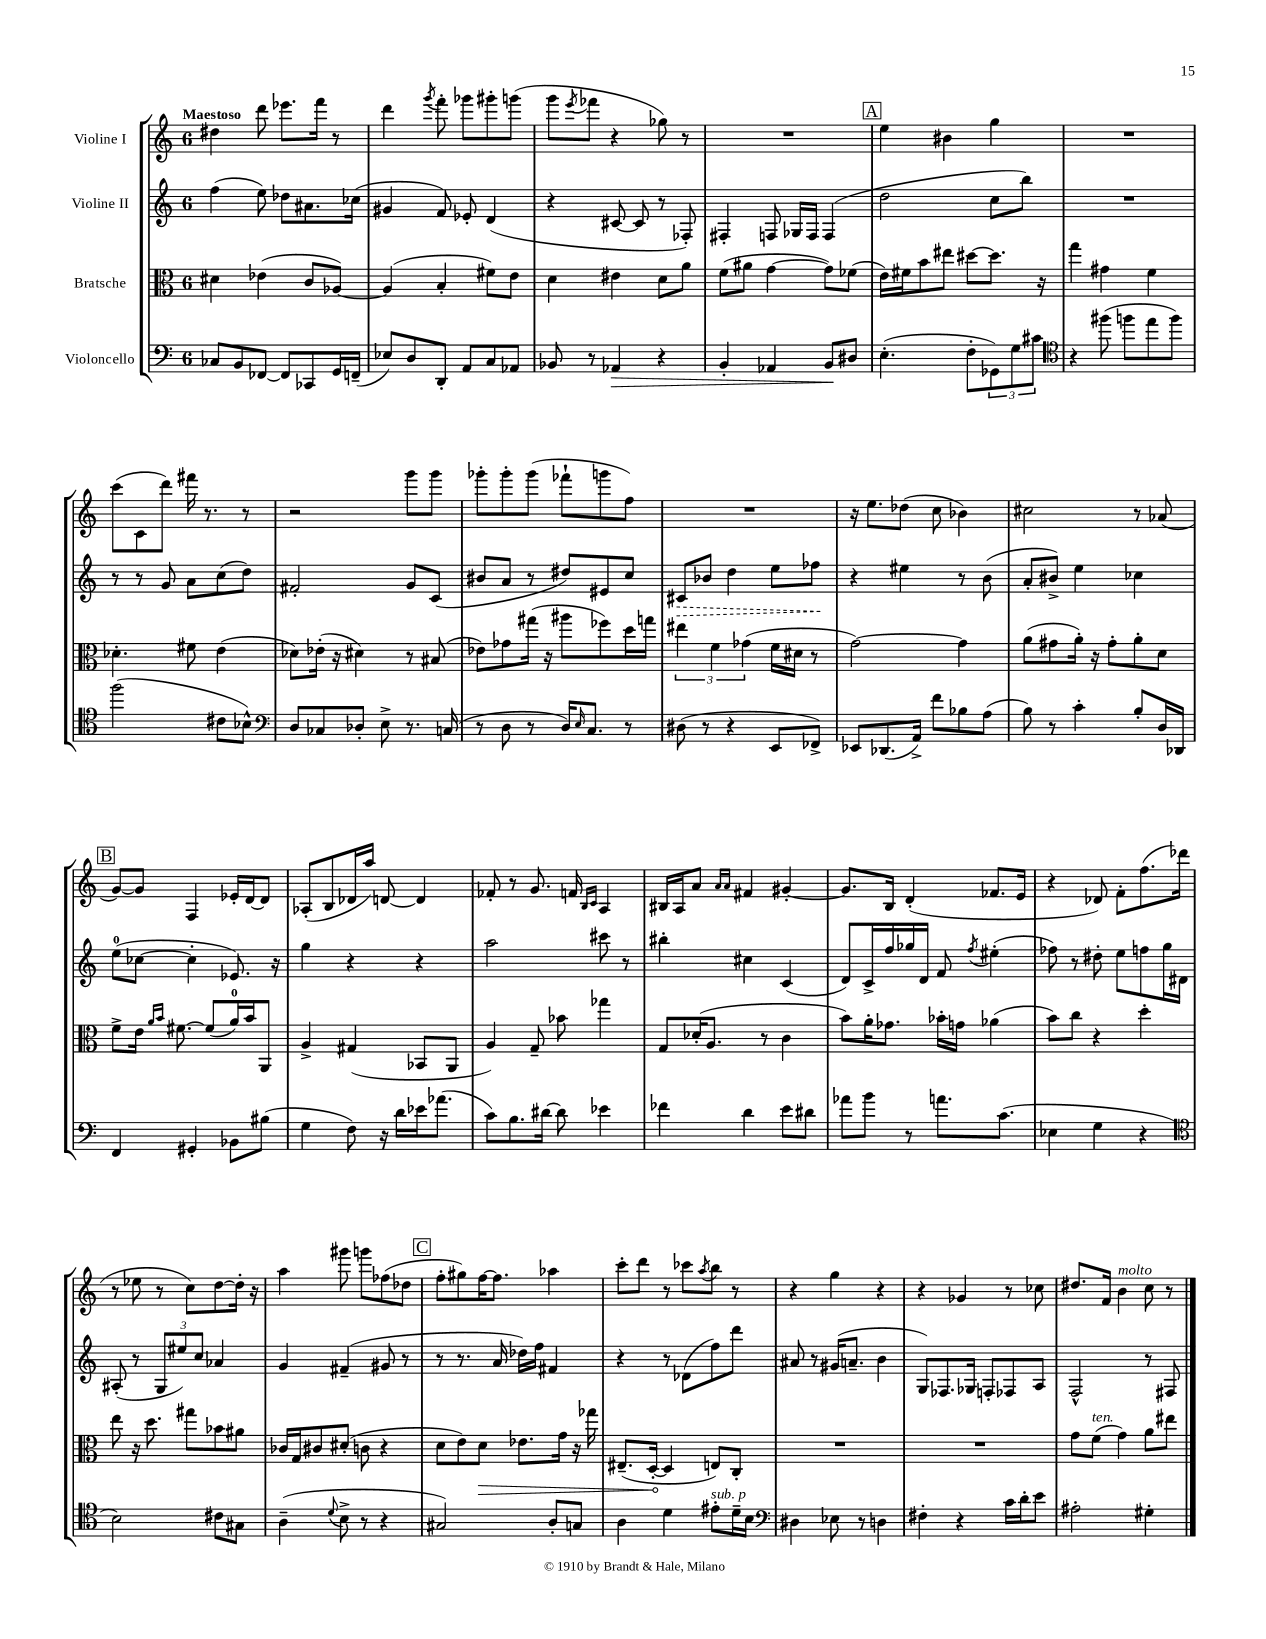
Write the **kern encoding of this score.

**kern	**kern	**kern	**kern
*staff4	*staff3	*staff2	*staff1
*clefF4	*clefC3	*clefG2	*clefG2
*k[]	*k[]	*k[]	*k[]
*M6/8	*M6/8	*M6/8	*M6/8
8C-	4d#	(4ff	4dd#
8BB	.	.	.
[8FF-	(4e-	8ee)	8ddd
8FF-]	.	8dd-	8.eee-
8CC-	8c	8.a#	.
.	.	.	16fff
16GG	[8A-)	.	8r
(16FF~	.	(16cc-	.
=	=	=	=
8E-)	(4A-]	4g#	4ddd
8D	.	.	.
.	.	.	8qggg
8DD'	4B'	8f)	8fff'
8AA	.	8e-'	8ggg-
8C	8f#)	(4d	8ggg#'
8AA-	8e	.	(8ggg
=	=	=	=
8BB-	4d	4r	8ggg
.	.	.	8qeee
8r	.	.	8fff-
4AA-	4e#	[8c#	4r
.	.	8c#]	.
4r	8d	8r	8gg-)
.	8a	8F-')	8r
=	=	=	=
4BB'	(8f	4F#'	2.r
.	8a#	.	.
4AA-	[4g	8F	.
.	.	16G-	.
.	.	16F	.
8BB	8g])	(4F	.
8D#	(8f-	.	.
=	=	=	=
(4.E'	16e)	2dd	4ee
.	16f#	.	.
.	8b	.	.
.	8ee#	.	4b#
8F'	[8dd#	.	.
12GG-)	8.dd#]	8cc	4gg
12G	.	.	.
.	.	8bb)	.
12c#	.	.	.
.	16r	.	.
=	=	=	=
*clefC4	*	*	*
4r	4gg	2.r	2.r
(8ff#	4g#	.	.
8ff	.	.	.
8ee	4f	.	.
8ff)	.	.	.
=	=	=	=
(2ff	4.d-'	8r	(8ccc
.	.	8r	8c
.	.	8g	8ddd)
.	8f#	8a	16fff#
.	.	.	8.r
8c#	(4e	(8cc	.
8B-^^)	.	8dd)	8r
=	=	=	=
*clefF4	*	*	*
8D	8d-)	2f#'	2r
8C-	(16e-'	.	.
.	16r	.	.
8D-'	4d#)	.	.
8E^	.	.	.
8.r	8r	8g	8ggg
.	(8B#	(8c	8ggg
(16C	.	.	.
=	=	=	=
8r	8e-)	8b#	8ggg-'
8D	8g-	8a	8ggg-'
8r	(16gg#	8r	(8ggg-
.	16r	.	.
16D)	8aa#	8dd#)	8fff-`
16qqE	.	.	.
8.C	.	.	.
.	8ff-)	8e#	8ggg
8r	16dd	8cc	8ff)
.	16gg	.	.
=	=	=	=
(8D#	6ee#	8c#	2.r
8r	.	8b-	.
.	6f	.	.
4r	.	4dd	.
.	(6g-	.	.
8EE	16f	8ee	.
.	16d#	.	.
8FF-^)	8r	8ff-	.
=	=	=	=
8EE-	[2g)	4r	16r
.	.	.	8.ee
(8.DD-	.	.	.
.	.	4ee#	(8dd-
16AA^)	.	.	.
8f	.	.	8cc
8B-	4g]	8r	4b-)
(8A	.	(8b	.
=	=	=	=
8B)	(8a	8a'	2cc#
8r	8g#	8b#^)	.
4c'	16a')	4ee	.
.	16r	.	.
.	8g#'	.	.
8B'	8a'	4cc-	8r
16D	8d	.	(8a-
16DD-	.	.	.
=	=	=	=
4FF	8f^	(8ee	[8g)
.	16e	[8cc-	8g]
.	16qqa	.	.
.	16qqb	.	.
.	[8.f#	.	.
4GG#'	.	4cc-']	4F
.	(8f#]	.	.
8BB-	16a)	8.e-)	16e-'
.	16b	.	[16d
(8B#	8AA	.	8d]
.	.	16r	.
=	=	=	=
4G	4A^	4gg	(8A-'
.	.	.	8B
8F)	(4G#	4r	16d-
.	.	.	16aa)
16r	.	.	[8d
16d	.	.	.
16e-	8BB-	4r	4d]
(8.a-	.	.	.
.	8AA	.	.
=	=	=	=
8c)	4A)	2aa	8f-'
8.B	.	.	8r
.	8G~	.	8.g
[16d#	.	.	.
8d#]	8b-	.	.
.	.	.	16f
.	.	.	16qqB
.	.	.	16qqc
4e-	4gg-	8ccc#	4A
.	.	8r	.
=	=	=	=
4f-	8G	4bb#'	16B#
.	.	.	16A
.	(16d-'	.	8a
.	8.A	.	.
.	.	.	16qqa
.	.	.	16qqa
4d	.	4cc#	4f#
.	8r	.	.
8e	4c	(4c	[4g#'
8d#	.	.	.
=	=	=	=
8a-	8b)	8d)	8.g#]
8b	16a'	16c^	.
.	8.g-	16ff	16B
8r	.	16gg-	(4d'
.	.	16d	.
8.a	16b-'	8f	.
.	16g	.	.
.	.	8qff	.
.	(4a-	(4ee#'	8.f-
(8.c	.	.	.
.	.	.	16e
=	=	=	=
4E-	8b)	8ff-)	4r
.	8cc	8r	.
4G	4r	8dd#'	8d-)
.	.	8ee	8f'
4r	4dd'	8ff	(8.ff
.	.	16gg	.
.	.	16d#	16ddd-
=	=	=	=
*clefC4	*	*	*
2B)	8ee	(8A#'	8r
.	16r	8r	8ee-
.	8.dd	.	.
.	.	12G	8r
.	.	12ee#)	.
.	8gg#	.	8cc)
.	.	12cc	.
8c#	8b-	4a-	[8dd
8G#	8a#	.	16dd']
.	.	.	16r
=	=	=	=
(4A~	16c-	4g	4aa
.	16G	.	.
.	8c#	.	.
8qqd	.	.	.
8B^	(8d#'	(4f#~	8ggg#
8r	8c	.	8ggg
4r	4r	8g#	(8ff-
.	.	8r	8dd-
=	=	=	=
2G#)	8d	8r	8ff'
.	8e)	8.r	8gg#)
.	8d	.	[16ff
.	.	16a	8.ff]
.	8.e-	16dd-)	.
.	.	16ff	.
8A'	.	4f#	4aa-
.	16g	.	.
8G	16r	.	.
.	16gg-	.	.
=	=	=	=
4A	(8.E#~	4r	8ccc'
.	.	.	8ddd
.	[16D'	.	.
4d	4D]	8r	8r
.	.	(8d-	8ccc-
.	.	.	8qaa
8e#'	8E)	8ff)	8bb
16d~	8C'	8ddd	8r
16B	.	.	.
=	=	=	=
*clefF4	*	*	*
4D#	2.r	8a#	4r
.	.	8r	.
8E-	.	(16g#	4gg
.	.	8.a~	.
8r	.	.	.
4D	.	4b	4r
=	=	=	=
4F#'	2.r	8G)	4r
.	.	8.F-	.
4r	.	.	4g-
.	.	16G-	.
.	.	8F'	.
16c	.	8F-	8r
16d'	.	.	.
8e	.	8A	8cc-
=	=	=	=
2A#'	8g	2F^^	8.dd#
.	(8f	.	.
.	.	.	16f
.	4g)	.	4b
4G#'	8a	8r	8cc
.	8ee#	8F#	8r
==	==	==	==
*-	*-	*-	*-
